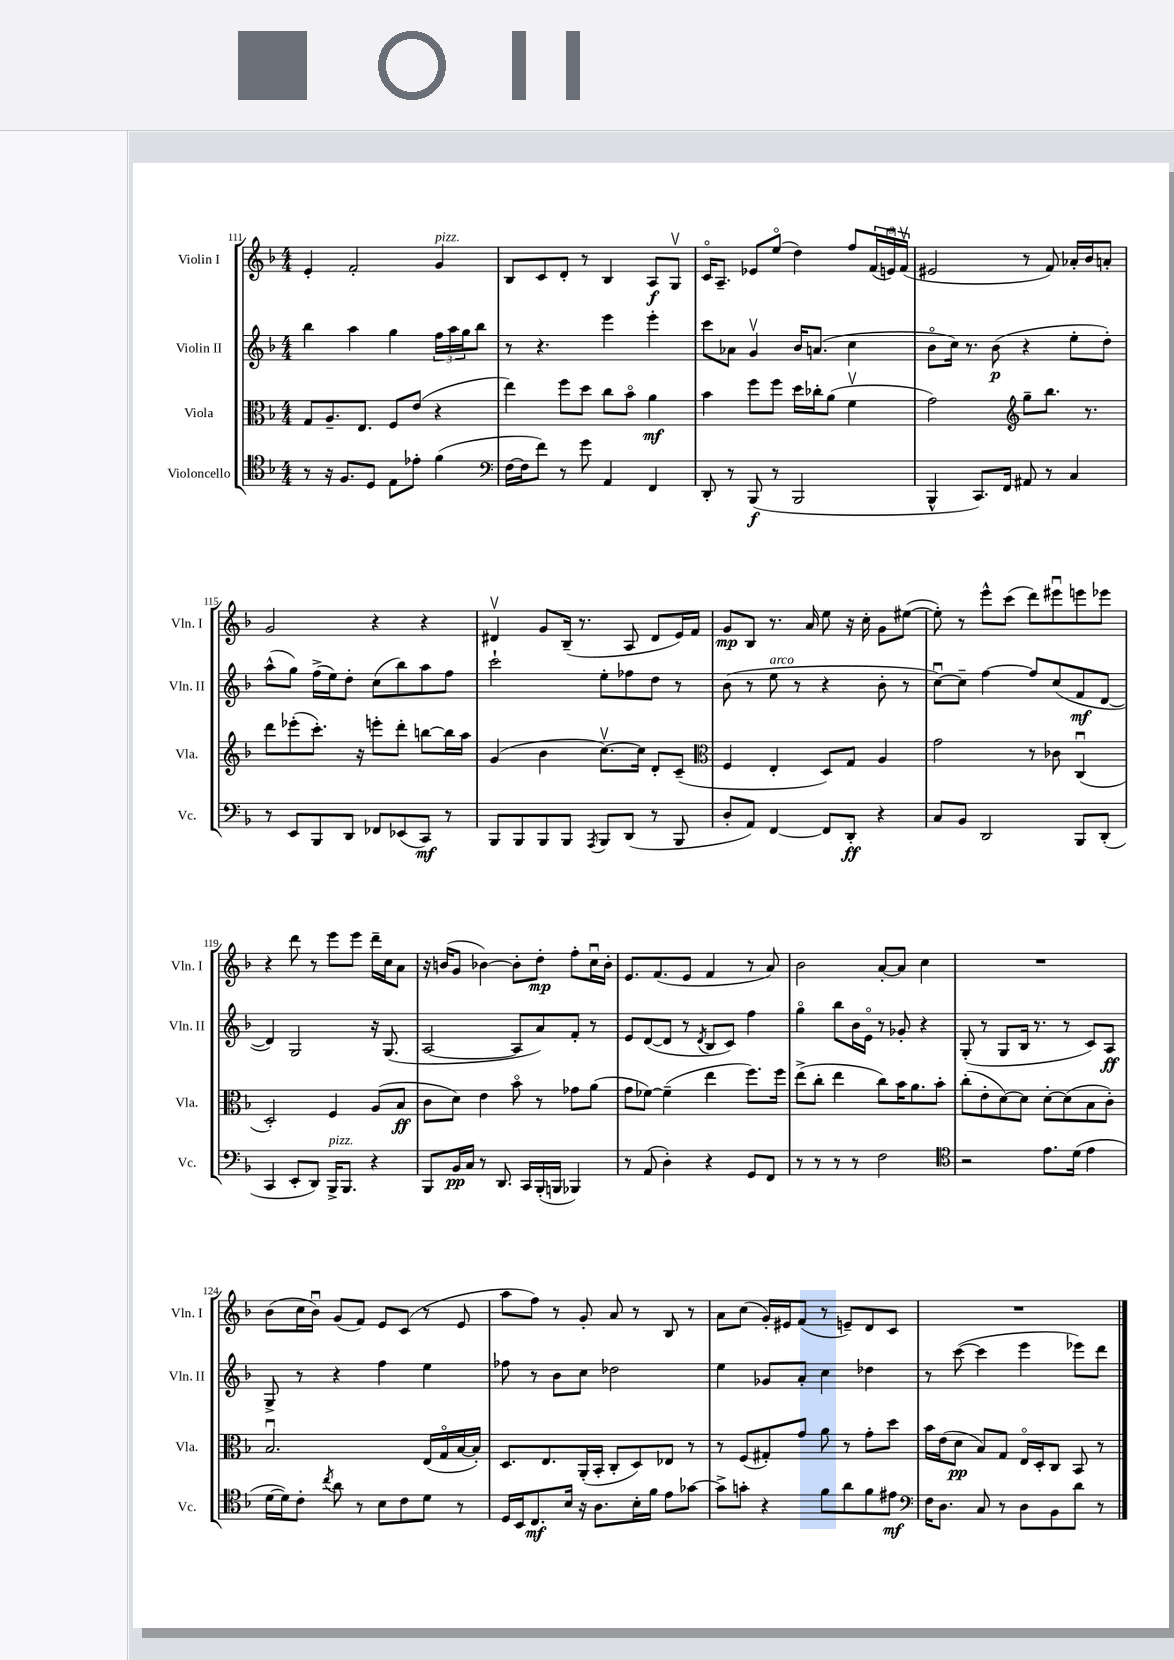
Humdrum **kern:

**kern	**kern	**kern	**kern
*staff4	*staff3	*staff2	*staff1
*clefC4	*clefC3	*clefG2	*clefG2
*k[b-]	*k[b-]	*k[b-]	*k[b-]
*M4/4	*M4/4	*M4/4	*M4/4
8r	8G	4bb-	4e'
16r	8.A~	.	.
8.F	.	.	.
.	.	4aa	2f'
.	8.E	.	.
8D	.	.	.
8E	8F	4gg	.
8e-'	(8e	.	.
(4f	4r	24ff	4g
.	.	24aa	.
.	.	24gg	.
.	.	8bb-	.
=	=	=	=
*clefF4	*	*	*
[16F	4ee)	8r	8B-
16F]	.	.	.
8f)	.	4.r	8c
8r	8ff	.	8d'
8g	8dd	.	8r
4AA	8cc	4eee	4B-
.	8b-o	.	.
4FF	4a	4eee'	8A
.	.	.	8Gv
=	=	=	=
8DD'	4b-	8ccc	16co
.	.	.	8.A~
8r	.	8a-	.
(8BBB-	8ff	4gv	8e-
8r	8ff	.	(8eeo
2BBB-	16dd	16b-	4dd)
.	16cc-'	(8.a	.
.	(8a	.	.
.	4fv	4cc	8ff
.	.	.	(24f
.	.	.	24eu)
.	.	.	(24fv
=	=	=	=
4BBB-^^	2g)	8b-o	2e#
.	.	16cc)	.
.	.	8.r	.
8.CC)	.	.	.
.	.	(8b-	.
16FF	.	.	.
*	*clefG2	*	*
8AA#	8gg~	4r	8r
8r	8.bb-	.	8f)
4C	.	8ee'	16a-'
.	8.r	.	16b-
.	.	8dd')	8a'
=	=	=	=
8r	8ddd	(8aa^^	2g
8EE	(8eee-'	8gg)	.
8BBB-	8.ccc')	(16ff^	.
.	.	16ee)	.
8DD	.	8dd'	.
.	16r	.	.
8FF-	8eee'	(8cc	4r
(8EE-	8ddd'	8bb-)	.
8CC)	[8bb	8aa	4r
8r	16bb]	8ff	.
.	16aa	.	.
=	=	=	=
8BBB-	(4g	2ccc`	4d#v
8BBB-	.	.	.
8BBB-	4b-	.	8g
8BBB-	.	.	(16B-~
.	.	.	8.r
8qAAA	.	.	.
8BBB-	[8.ccv)	8ee'	.
(8DD	.	8ff-	8A
.	16cc]	.	.
8r	8d'	8dd	8d#
8BBB-	(8c~	8r	16e)
.	.	.	16f
=	=	=	=
*	*clefC3	*	*
8D'	4F	(8b-	8g
8AA)	.	8r	8B-
[4FF	4E'	8ee	8.r
.	.	8r	.
.	.	.	16a
8FF]	8D)	4r	8ee
8DD'	8G	.	16r
.	.	.	16cc'
4r	4A	8b-'	8g
.	.	8r	([8ee#
=	=	=	=
8C	2g	[8ccu)	8ee#'])
8BB-	.	8cc~]	8r
2DD	.	[4ff	8eee^^
.	.	.	(8ccc
.	8r	8ff]	8ddd)
.	8c-	(8cc	8eee#u
8BBB-	(4Cu	8f	8eee
(8DD'	.	[8d	8eee-
=	=	=	=
4CC	2D')	4d])	4r
8EE'	.	2G	8ddd
8DD)	.	.	8r
16BBB-^	4F	.	8eee
8.BBB-	.	.	.
.	.	.	8eee
4r	(8A	16r	16ddd~
.	.	(8.G	16cc
.	8B-	.	8a
=	=	=	=
8BBB-	8c	[2A	16r
.	.	.	(16b
16BB-	8d)	.	8g
16C	.	.	.
8r	4e	.	[4b-)
8.DD	.	.	.
.	8b-o	8A]	8b-']
16CC	.	.	.
(16BBB-'	8r	8a)	8dd'
16BBB	.	.	.
4BBB-)	8g-	8f'	8ff'
.	(8a	8r	16ccu
.	.	.	16b-'
=	=	=	=
8r	8g	8e	8.e
(8AA	[8f-)	([8d	.
.	.	.	(8.f
4D')	(4f-~]	8d]	.
.	.	8r	8e
.	.	8qd	.
4r	4ee	8B-	4f
.	.	8c)	.
8GG	8.ff)	4ff	8r
8FF	.	.	8a)
.	16ff	.	.
=	=	=	=
8r	(8ee^	4ggo	2b-
8r	8cc'	.	.
8r	4ee	8bb-	.
8r	.	16b-	.
.	.	16eo	.
2F	8cc)	8r	[8a'
.	16b-	8g-'	8a]
.	8.a	.	.
.	.	4r	4cc
.	8b-'	.	.
=	=	=	=
*clefC4	*	*	*
2r	(8cc'	(8G'	1r
.	8e'	8r	.
.	[8d)	8G	.
.	8d]	16B-	.
.	.	8.r	.
8.e	[8d'	.	.
.	(8d]	8r	.
(16d	.	.	.
4e	8B-	8c)	.
.	8c')	8A	.
=	=	=	=
[16d	2.B-u	8G^	(8b-
16d])	.	.	.
8c'	.	8r	16cc
.	.	.	16b-u)
8qcc	.	.	.
8a	.	4r	(8g
8r	.	.	8f)
8B-	.	4ff	8e
8c	.	.	(8c
8d	(16E	4ee	8r
.	16Go	.	.
8r	[16B-	.	8e
.	16B-'])	.	.
=	=	=	=
16D	8.D	8ff-	8aa
16BB-	.	.	.
8.C	.	8r	8ff)
.	8.E	.	.
.	.	8b-	8r
16B-	.	.	.
16r	(16AA'	8cc	8g'
8.A	16BB-'	.	.
.	8C'	2dd-	8a
16B-'	8D)	.	8r
16f	.	.	.
8e	8E-	.	8B-
[8g-	8r	.	8r
=	=	=	=
8g-^]	8r	4ee	8a
8g'	(8F	.	(8cc
4r	8G#')	8g-	16g')
.	.	.	16e#
.	8g	8a'	(8f
8f	8a	4cc	8r
8a	8r	.	8e~)
8f	8g'	4dd-	8d
8e#	8dd	.	8c
=	=	=	=
*clefF4	*	*	*
16F	16b-	8r	1r
8.D	(16e	.	.
.	8d	([8ccc	.
8C	8B-)	4ccc]	.
8r	8G	.	.
8D	16Eo	4eee	.
.	16D'	.	.
8BB-	8C	.	.
8d	8BB-	8eee-)	.
8r	8r	8ddd	.
==	==	==	==
*-	*-	*-	*-
